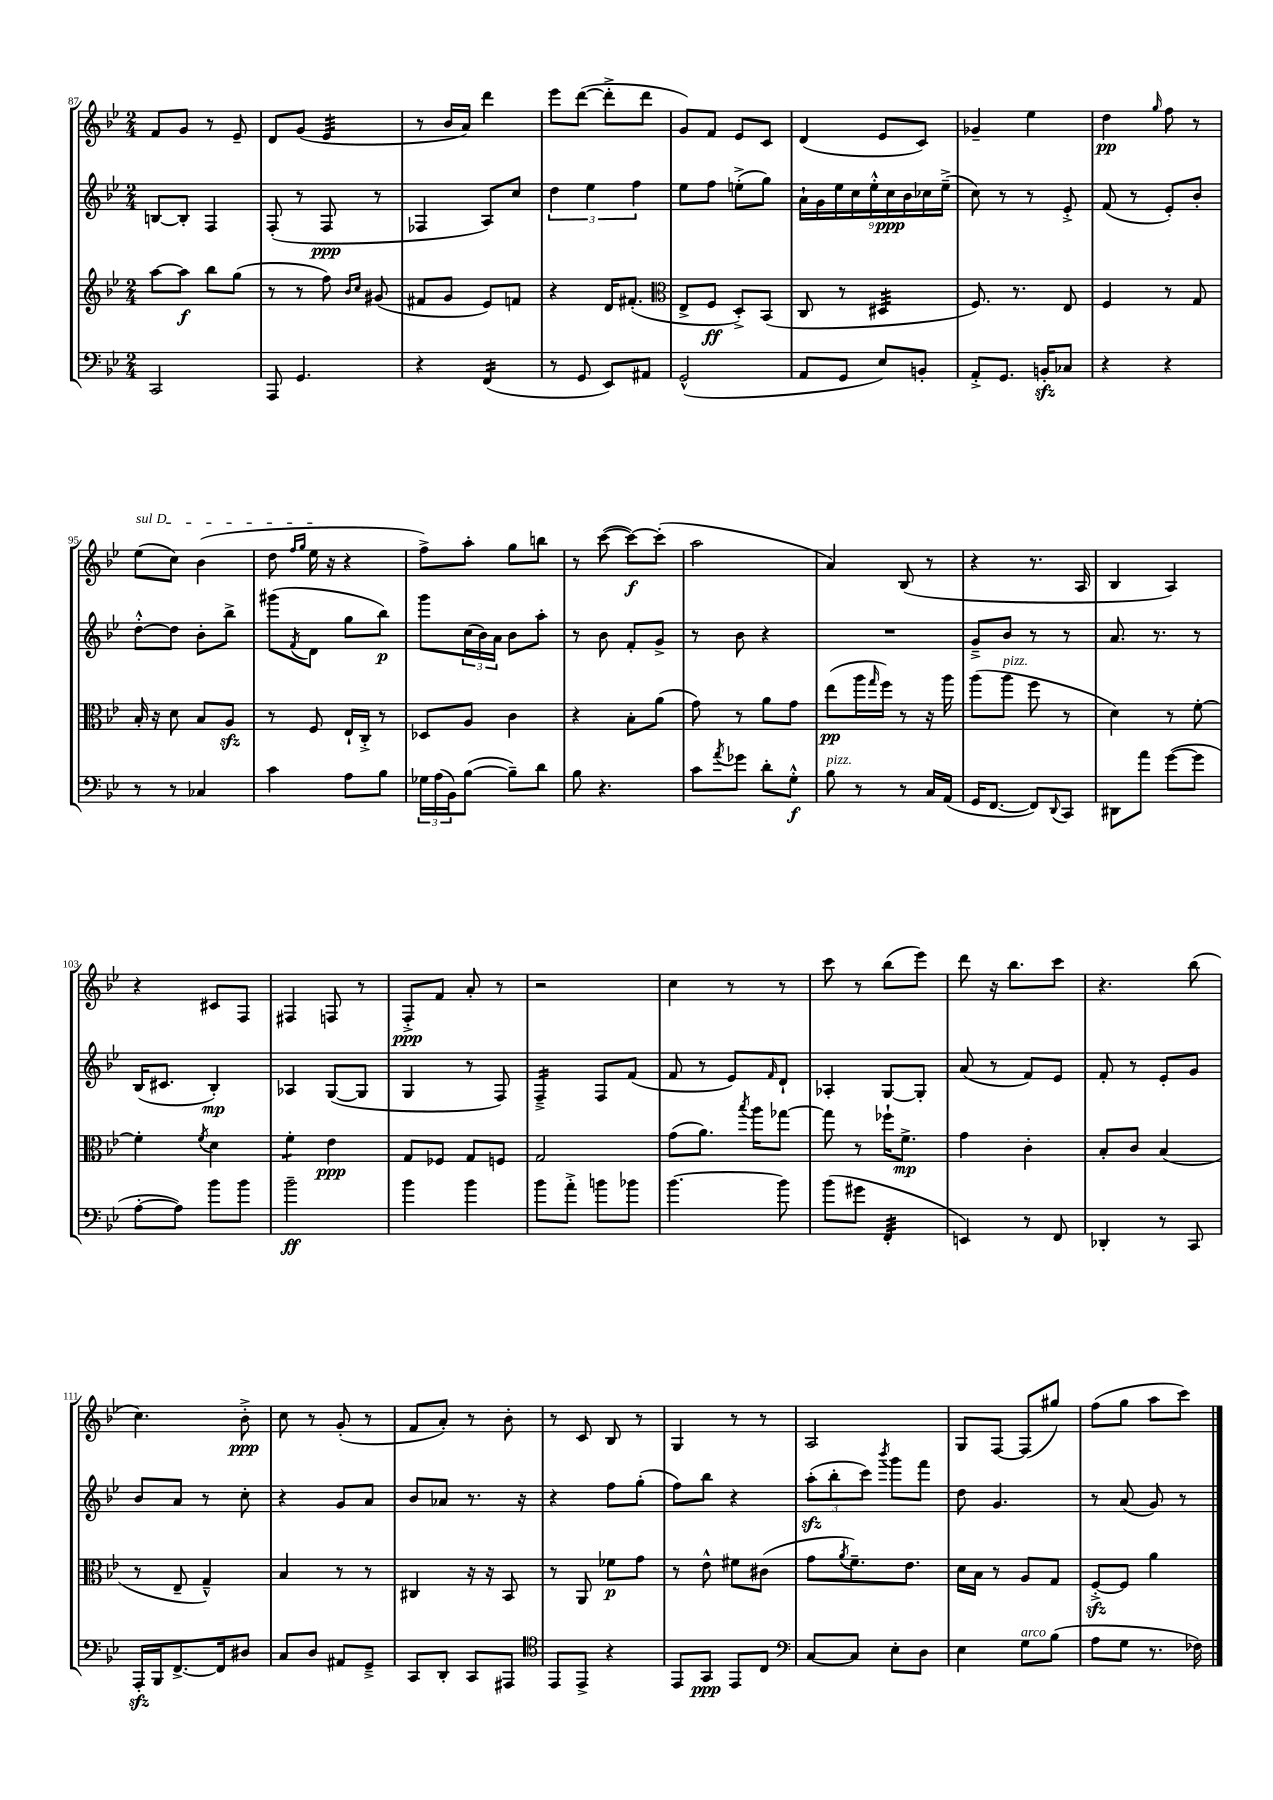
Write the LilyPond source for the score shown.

<<
\new StaffGroup <<
\new Staff = "s0" {
    \clef treble \key bes \major \numericTimeSignature \time 2/4
    f'8 g'8 r8 ees'8-- |
    d'8 g'8( ees'4:32 |
    r8 bes'16 a'16) d'''4 |
    ees'''8 d'''8~( d'''8-.-> d'''8 |
    g'8) f'8 ees'8 c'8 |
    d'4( ees'8 c'8) |
    ges'4-- ees''4 |
    d''4\pp \grace { g''16 } f''8 r8 |
    \once \override TextSpanner.bound-details.left.text = \markup { \italic "sul D" } ees''8\startTextSpan( c''8) bes'4( |
    d''8 \grace { f''16 g''16 } ees''16\stopTextSpan r16 r4 |
    f''8->) a''8-. g''8 b''8 |
    r8 c'''8~( c'''8~\f) c'''8-.( |
    a''2 |
    a'4) bes8( r8 |
    r4 r8. a16 |
    bes4 a4) |
    r4 cis'8 f8 |
    fis4 f8 r8 |
    f8-.->\ppp f'8 a'8-. r8 |
    r2 |
    c''4 r8 r8 |
    c'''8 r8 bes''8( ees'''8) |
    d'''8 r16 bes''8. c'''8 |
    r4. bes''8( |
    c''4.) bes'8-.->\ppp |
    c''8 r8 g'8-.( r8 |
    f'8 a'8-.) r8 bes'8-. |
    r8 c'8 bes8 r8 |
    g4 r8 r8 |
    a2 |
    g8 f8~ f8( gis''8) |
    f''8( g''8 a''8 c'''8) \bar "|." |
}
\new Staff = "s1" {
    \clef treble \key bes \major \numericTimeSignature \time 2/4
    b8~ b8-. f4 |
    f8-.( r8 f8\ppp r8 |
    fes4 a8) c''8 |
    \tuplet 3/2 { d''4 ees''4 f''4 } |
    ees''8 f''8 e''8-.->( g''8) |
    \tuplet 9/8 { a'16-! g'16 ees''16 c''16 ees''16-.-^ c''16\ppp bes'16 ces''16 ees''16--->( } |
    c''8) r8 r8 ees'8-.-> |
    f'8( r8 ees'8-.) bes'8-. |
    d''8~-.-^ d''8 bes'8-. bes''8-> |
    gis'''8( \acciaccatura { f'8 } d'8 g''8 bes''8\p) |
    g'''8 \tuplet 3/2 { c''16( bes'16) a'16 } bes'8 a''8-. |
    r8 bes'8 f'8-. g'8-> |
    r8 bes'8 r4 |
    R2 |
    g'8---> bes'8 r8 r8 |
    a'8. r8. r8 |
    bes16( cis'8. bes4-.\mp) |
    aes4 g8~( g8 |
    g4 r8 f8) |
    f4:16---> f8 f'8( |
    f'8 r8 ees'8) \grace { f'16 } d'8-! |
    aes4-. g8~ g8-. |
    a'8( r8 f'8) ees'8 |
    f'8-. r8 ees'8-. g'8 |
    bes'8 a'8 r8 c''8-. |
    r4 g'8 a'8 |
    bes'8 aes'8 r8. r16 |
    r4 f''8 g''8-.( |
    f''8) bes''8 r4 |
    \tuplet 3/2 { a''8-.\sfz( bes''8-. c'''8) } \acciaccatura { bes'''8 } g'''8 f'''8 |
    d''8 g'4. |
    r8 a'8( g'8) r8 \bar "|." |
}
\new Staff = "s2" {
    \clef treble \key bes \major \numericTimeSignature \time 2/4
    a''8~ a''8\f bes''8 g''8( |
    r8 r8 f''8) \grace { bes'16 c''16 } gis'8( |
    fis'8 g'8 ees'8) f'8 |
    r4 d'16 fis'8.-.( |
    \clef alto ees8-> f8\ff d8-.->) bes,8( |
    c8 r8 dis4:32 |
    f8.) r8. ees8 |
    f4 r8 g8 |
    bes16-. r16 d'8 bes8 a8\sfz |
    r8 f8 ees16-! c16-.-> r8 |
    des8 a8 c'4 |
    r4 bes8-. a'8( |
    g'8) r8 a'8 g'8 |
    ees''8\pp( a''16 \grace { g''16 } f''16) r8 r16 a''16 |
    a''8( a''8^\markup { \italic "pizz." } f''8 r8 |
    d'4) r8 f'8~-. |
    f'4-. \acciaccatura { f'8 } d'4 |
    f'4:8-. ees'4\ppp |
    g8 fes8 g8 f8 |
    g2 |
    g'8( a'8.) \acciaccatura { bes''8 } a''16 ges''8~ |
    ges''8 r8 fes''16-! f'8.->\mp |
    g'4 c'4-. |
    bes8-. c'8 bes4( |
    r8 ees8-- g4---^) |
    bes4 r8 r8 |
    cis4 r16 r16 bes,8 |
    r8 a,8 fes'8\p g'8 |
    r8 ees'8-^ fis'8 cis'8( |
    g'8 \acciaccatura { a'8 } f'8.--) ees'8. |
    d'16 bes16 r8 a8 g8 |
    f8~-.->\sfz f8 a'4 \bar "|." |
}
\new Staff = "s3" {
    \clef bass \key bes \major \numericTimeSignature \time 2/4
    c,2 |
    a,,8 g,4. |
    r4 f,4:16( |
    r8 g,8 ees,8) ais,8 |
    g,2-^( |
    a,8 g,8 ees8) b,8-. |
    a,8-.-> g,8. b,16-.\sfz ces8 |
    r4 r4 |
    r8 r8 ces4 |
    c'4 a8 bes8 |
    \tuplet 3/2 { ges16 a16( bes,16) } bes8~( bes8--) d'8 |
    bes8 r4. |
    c'8 \acciaccatura { a'8 } ges'8 d'8-. g8-.-^\f |
    bes8^\markup { \italic "pizz." } r8 r8 c16 a,16( |
    g,16 f,8.~ f,8) \appoggiatura { d,8 } c,8 |
    dis,8 a'8 g'8~( g'8 |
    a8~-. a8) bes'8 bes'8 |
    bes'2--\ff |
    bes'4 bes'4 |
    bes'8 a'8-.-> b'8 bes'8 |
    bes'4.~ bes'8 |
    bes'8( gis'8 f,4:32-. |
    e,4) r8 f,8 |
    des,4-. r8 c,8 |
    a,,16-.\sfz bes,,16 f,8.~-> f,16 dis8 |
    c8 d8 ais,8 g,8---> |
    c,8 d,8-. c,8 ais,,8 |
    \clef tenor ees,8 ees,8-> r4 |
    ees,8 g,8\ppp ees,8 c8 |
    \clef bass c8~ c8 ees8-. d8 |
    ees4 g8^\markup { \italic "arco" } bes8( |
    a8 g8 r8. fes16) \bar "|." |
}
>>
>>
\layout { \context { \Score currentBarNumber = #87 } }
